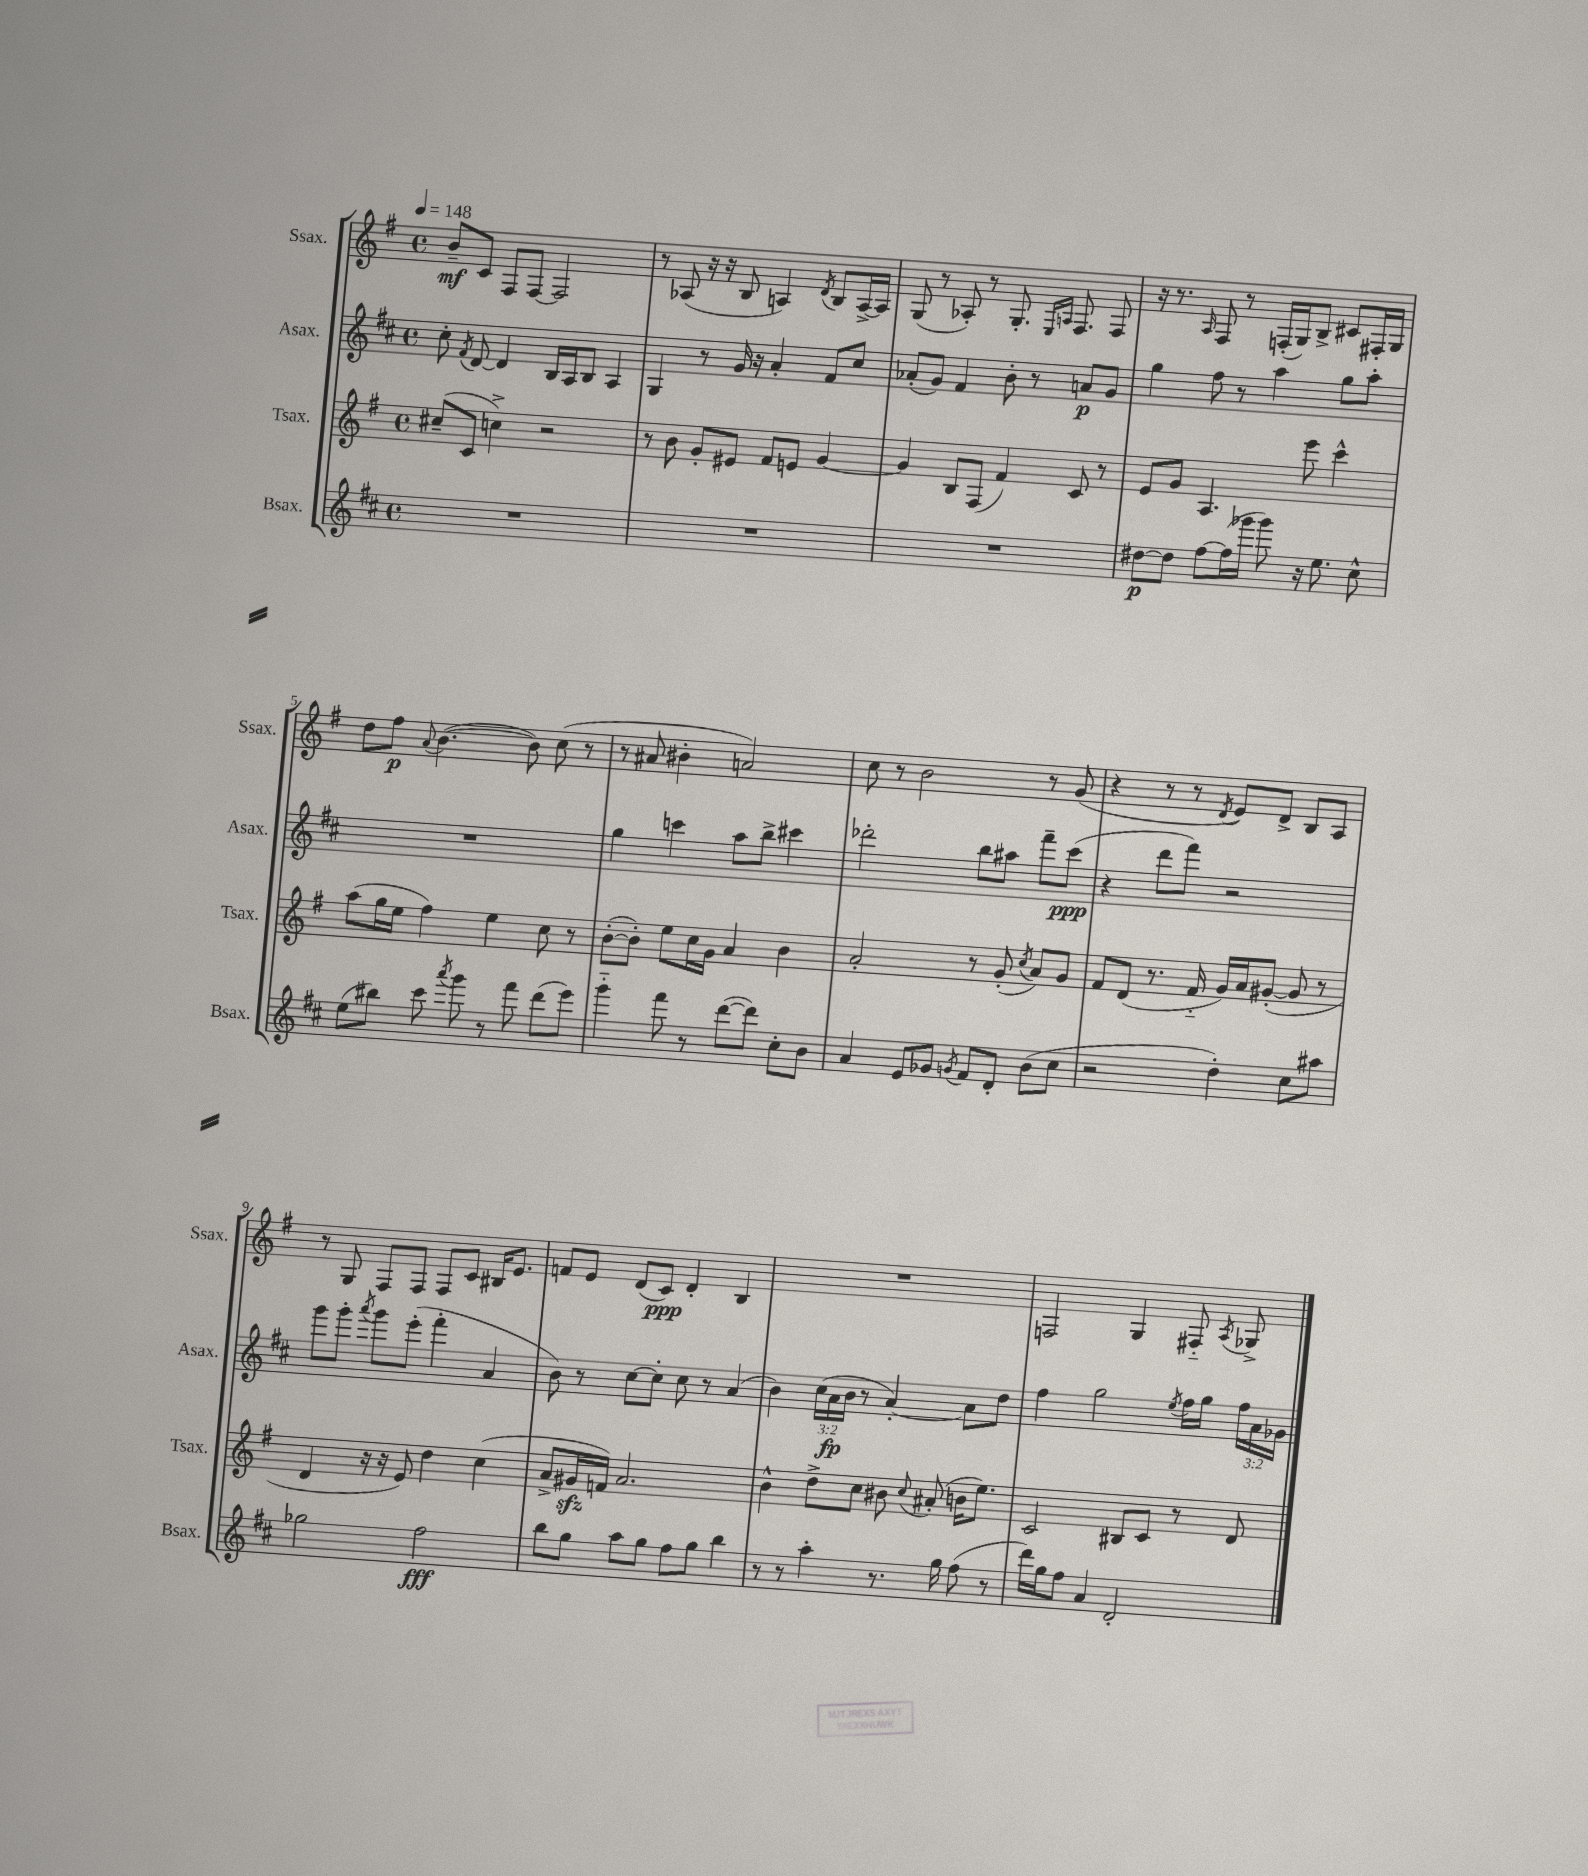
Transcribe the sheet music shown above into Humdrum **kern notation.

**kern	**dynam	**kern	**kern	**dynam	**kern	**dynam
*part4	*part4	*part3	*part2	*part2	*part1	*part1
*staff4	*staff4	*staff3	*staff2	*staff2	*staff1	*staff1
*I"Bsax.	*	*I"Tsax.	*I"Asax.	*	*I"Ssax.	*
*I'Bsax.	*	*I'Tsax.	*I'Asax.	*	*I'Ssax.	*
*clefG2	*	*clefG2	*clefG2	*	*clefG2	*
*k[f#c#]	*	*k[f#]	*k[f#c#]	*	*k[f#]	*
*M4/4	*	*M4/4	*M4/4	*	*M4/4	*
*met(c)	*	*met(c)	*met(c)	*	*met(c)	*
*MM148	*	*MM148	*MM148	*	*MM148	*
=1	=1	=1	=1	=1	=1	=1
1r	.	(8cc#X~/L	8cc#'\	.	8b~/L	mf
.	.	.	8qf#/	.	.	.
.	.	8c/J	[8d/	.	8c/J	.
.	.	4ccn^\)	4d/]	.	8F#/L	.
.	.	.	.	.	[8F#/J	.
.	.	2r	16B/LL	.	2F#/]	.
.	.	.	16A/J	.	.	.
.	.	.	8B/J	.	.	.
.	.	.	4A/	.	.	.
=2	=2	=2	=2	=2	=2	=2
1r	.	8r	4G/	.	8r	.
.	.	8b\	.	.	(8A-X/	.
.	.	8g'/L	8r	.	16r	.
.	.	.	.	.	16r	.
.	.	8e#X/J	16g/	.	8B/	.
.	.	.	16r	.	.	.
.	.	8f#/L	4a'/	.	4An/)	.
.	.	8en/J	.	.	.	.
.	.	.	.	.	8qd/	.
.	.	[4g/	8f#/L	.	8B/L	.
.	.	.	8cc#/J	.	[16A^/L	.
.	.	.	.	.	16A/JJ]	.
=3	=3	=3	=3	=3	=3	=3
1r	.	4g/]	(8a-X'/L	.	(8G/	.
.	.	.	8g/J)	.	8r	.
.	.	8B/L	4f#/	.	8A-X'/)	.
.	.	(8F#/J	.	.	8r	.
.	.	4f#/)	8b'\	.	8.G'/	.
.	.	.	8r	.	.	.
.	.	.	.	.	16qqE/LL	.
.	.	.	.	.	16qqAn/JJ	.
.	.	.	.	.	8.F#/	.
.	.	8c/	8an/L	p	.	.
.	.	8r	8g/J	.	8F#/	.
=4	=4	=4	=4	=4	=4	=4
[8dd#X\L	p	8e/L	4gg\	.	16r	.
.	.	.	.	.	8.r	.
8dd#\J]	.	8g/J	.	.	.	.
.	.	.	.	.	16qqA/	.
[8ff#\L	.	4.A/	8ff#\	.	8F#/	.
(16ff#\L]	.	.	8r	.	8r	.
16ggg-X\JJ	.	.	.	.	.	.
8ggg-\)	.	.	4aa\	.	(16Fn'/LL	.
.	.	.	.	.	16G/J)	.
16r	.	8eee\	.	.	8B^/J	.
8.ee\	.	.	.	.	.	.
.	.	4ccc^^\	8gg\L	.	8c#X/L	.
8cc#^^\	.	.	8aa'\J	.	16F#X'/L	.
.	.	.	.	.	16G/JJ	.
!!LO:LB:g=z
=5	=5	=5	=5	=5	=5	=5
(8ee\L	.	(8aa\L	1r	.	8dd\L	.
8bb#X\J)	.	16gg\L	.	.	8ff#\J	p
.	.	16ee\JJ	.	.	.	.
.	.	.	.	.	8qqa/	.
8ccc#\	.	4ff#\)	.	.	([4.b\	.
8qaaa/	.	.	.	.	.	.
8ggg\	.	.	.	.	.	.
8r	.	4ee\	.	.	.	.
8fff#\	.	.	.	.	8b\])	.
(8ddd\L	.	8cc\	.	.	(8cc\	.
8eee\J)	.	8r	.	.	8r	.
=6	=6	=6	=6	=6	=6	=6
4ggg\	.	([8b'\L	4gg\	.	8r	.
.	.	8b'\J])	.	.	8a#X/	.
8fff#\	.	8ee\L	4cccn\	.	4b#X'\	.
8r	.	16cc\L	.	.	.	.
.	.	16g\JJ	.	.	.	.
([8ddd\L	.	4a/	8aa\L	.	2an/)	.
8ddd\J])	.	.	8bb^\J	.	.	.
8cc#'\L	.	4b\	4ccc#X\	.	.	.
8b\J	.	.	.	.	.	.
=7	=7	=7	=7	=7	=7	=7
4a/	.	2a'/	2ddd-X'\	.	8cc\	.
.	.	.	.	.	8r	.
8e/L	.	.	.	.	2b\	.
8g-X/J	.	.	.	.	.	.
8qgn/	.	.	.	.	.	.
8f#/L	.	8r	8bb\L	.	.	.
8d'/J	.	(8g'/	8aa#X\J	.	.	.
.	.	8qcc/	.	.	.	.
(8b\L	.	8a/L)	8fff#~\L	.	8r	.
8cc#\J	.	8g/J	(8ccc#\J	ppp	(8g/	.
=8	=8	=8	=8	=8	=8	=8
2r	.	8f#/L	4r	.	4r	.
.	.	(8d/J	.	.	.	.
.	.	8.r	8ddd\L	.	8r	.
.	.	.	8fff#\J)	.	8r	.
.	.	16f#/	.	.	.	.
.	.	.	.	.	8qd/	.
4dd'\)	.	16g/LL)	2r	.	8e/L)	.
.	.	16a/J	.	.	.	.
.	.	([8g#X'/J	.	.	8d^/J	.
8cc#\L	.	8g#/]	.	.	8B/L	.
8aa#X\J	.	8r	.	.	8A/J	.
!!LO:LB:g=z
=9	=9	=9	=9	=9	=9	=9
2gg-X\	.	4d/	8ggg\L	.	8r	.
.	.	.	8ggg'\J	.	8G/	.
.	.	.	8qaaa/	.	.	.
.	.	16r	8ggg\L	.	8F#/L	.
.	.	16r	.	.	.	.
.	.	8e/)	(8eee'\J	.	8F#/J	.
2ff#\	fff	4dd\	4fff#'\	.	8F#/L	.
.	.	.	.	.	8c/J	.
.	.	(4cc\	4a/	.	16B#X/KL	.
.	.	.	.	.	8.e/J	.
=10	=10	=10	=10	=10	=10	=10
8bb\L	.	8a^/L	8b\)	.	8fn/L	.
8gg\J	.	16g#Xzz/L	8r	.	8e/J	.
.	.	16fn/JJ)	.	.	.	.
8aa\L	.	2.a/	[8cc#\L	.	(8d/L	.
8gg\J	.	.	8cc#'\J]	.	8c/J)	ppp
8ff#\L	.	.	8cc#\	.	4d'/	.
8gg\J	.	.	8r	.	.	.
4bb\	.	.	(4a/	.	4B/	.
=11	=11	=11	=11	=11	=11	=11
8r	.	4b^^\	4b\)	.	1r	.
8r	.	.	.	.	.	.
4aa'\	.	8dd^\L	(24cc#\LL	.	.	.
.	.	.	24a\	fp	.	.
.	.	.	24b\JJ	.	.	.
.	.	8cc\J	8r	.	.	.
8.r	.	8b#X\	[4a'/)	.	.	.
.	.	8qqcc/	.	.	.	.
.	.	(8a#X'/	.	.	.	.
16gg\	.	.	.	.	.	.
(8ff#\	.	16bn\KL	8a\L]	.	.	.
.	.	8.ee\J)	.	.	.	.
8r	.	.	8dd\J	.	.	.
=12	=12	=12	=12	=12	=12	=12
16ddd\LL)	.	2c/	4ff#\	.	2Fn/	.
16gg\J	.	.	.	.	.	.
8ff#\J	.	.	.	.	.	.
4a/	.	.	2gg\	.	.	.
2d'/	.	8B#X/L	.	.	4G/	.
.	.	8c/J	.	.	.	.
.	.	.	8qee/	.	.	.
.	.	8r	16ff#\LL	.	8F#X/	.
.	.	.	16gg\JJ	.	.	.
.	.	.	.	.	8qA/	.
.	.	8d/	24ff#\LL	.	8G-X^/	.
.	.	.	24a\	.	.	.
.	.	.	24g-X\JJ	.	.	.
==	==	==	==	==	==	==
*-	*-	*-	*-	*-	*-	*-
